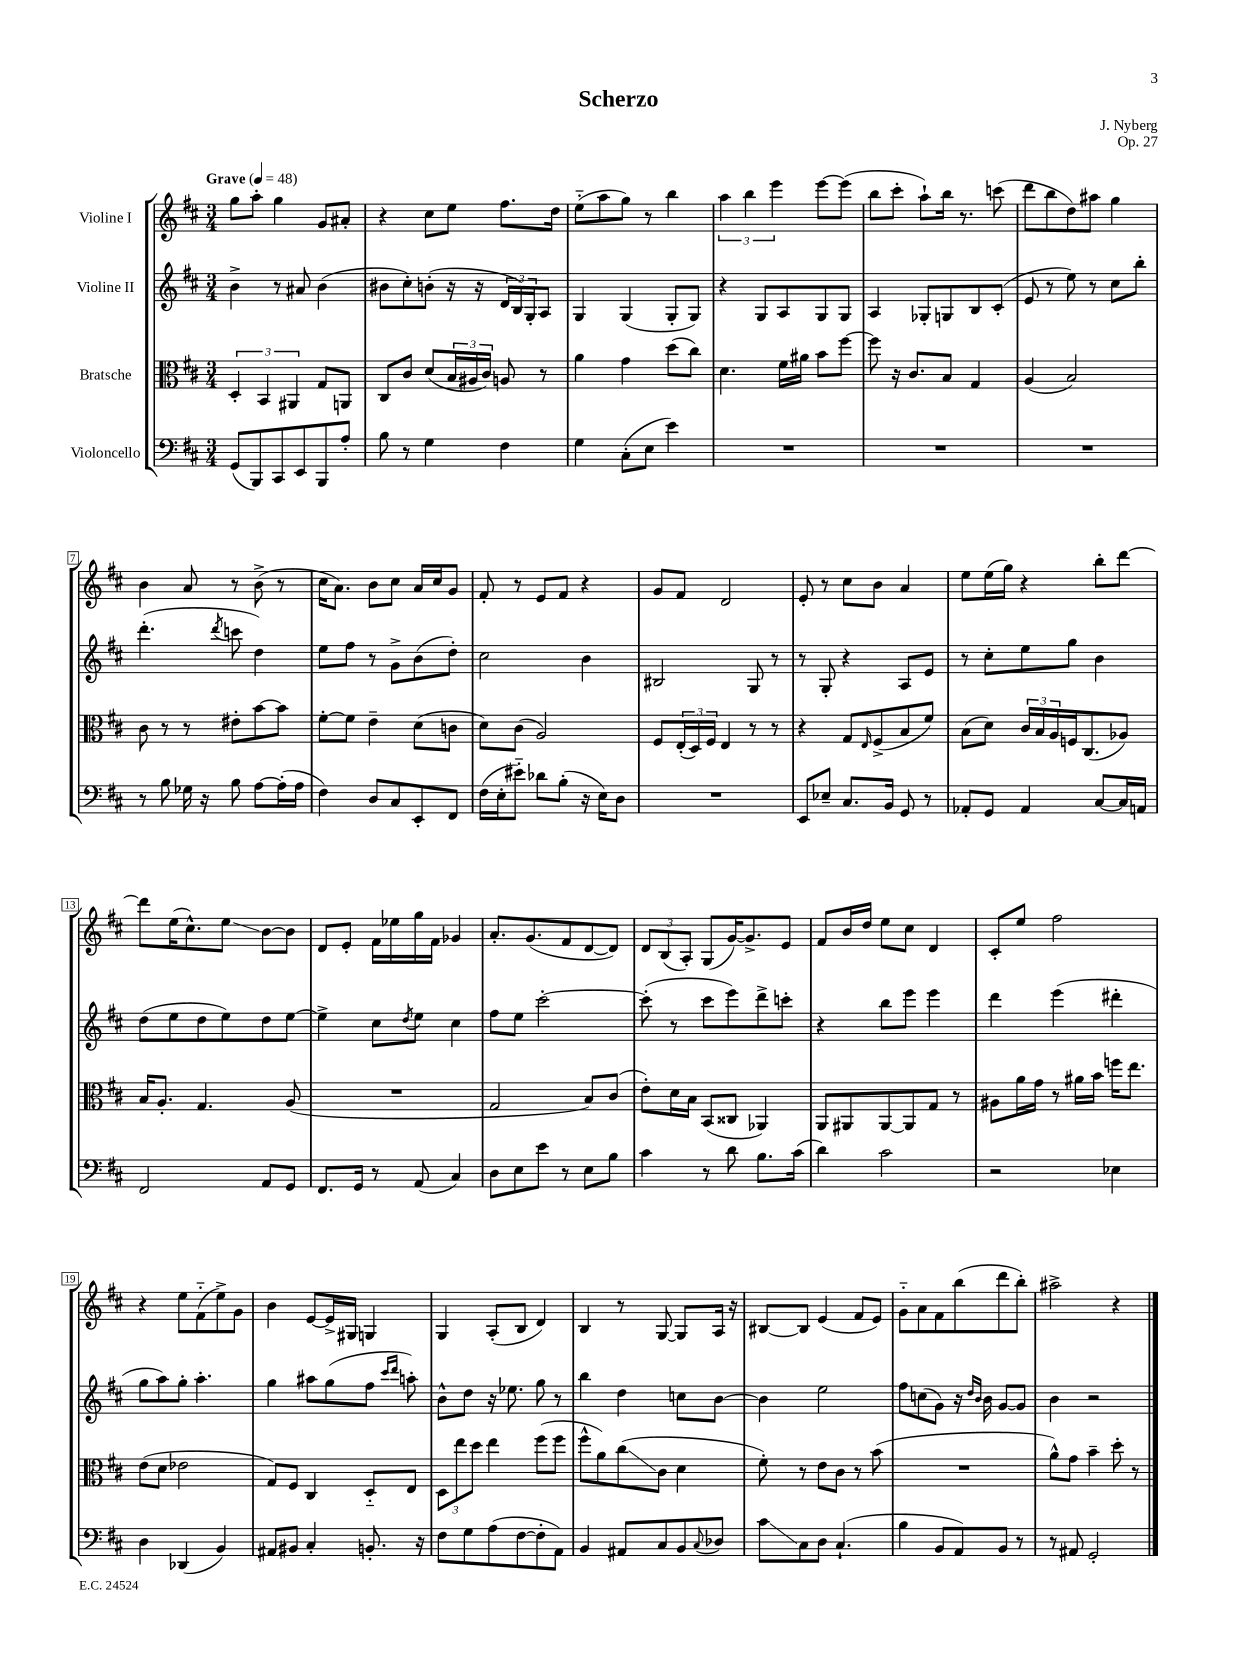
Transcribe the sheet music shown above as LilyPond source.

\header { title = "Scherzo" composer = "J. Nyberg" opus = "Op. 27" }
<<
\new StaffGroup <<
\new Staff = "s0" \with { instrumentName = "Violine I" } {
    \clef treble \key d \major \numericTimeSignature \time 3/4 \tempo "Grave" 4 = 48
    g''8 a''8-. g''4 g'8 ais'8-. |
    r4 cis''8 e''8 fis''8. d''16 |
    e''8-_( a''8 g''8) r8 b''4 |
    \tuplet 3/2 { a''4 b''4 e'''4 } e'''8~ e'''8( |
    b''8 cis'''8-. a''8-!) b''16 r8. c'''8( |
    d'''8 b''8 d''8) ais''8 g''4 |
    b'4 a'8 r8 b'8->( r8 |
    cis''16 a'8.) b'8 cis''8 a'16 cis''16 g'8 |
    fis'8-. r8 e'8 fis'8 r4 |
    g'8 fis'8 d'2 |
    e'8-. r8 cis''8 b'8 a'4 |
    e''8 e''16( g''16) r4 b''8-. d'''8~ |
    d'''8 e''16( cis''8.-^) e''8\glissando b'8~ b'8 |
    d'8 e'8-. fis'16 ees''16 g''16 fis'16 ges'4 |
    a'8.-. g'8.( fis'8 d'8~ d'8) |
    \tuplet 3/2 { d'8 b8( a8-.) } g8( g'16~) g'8.-> e'8 |
    fis'8 b'16 d''16 e''8 cis''8 d'4 |
    cis'8-. e''8 fis''2 |
    r4 e''8 fis'8-_( e''8->) g'8 |
    b'4 e'8~ e'16-> gis16 g4 |
    g4 a8-.( b8 d'4) |
    b4 r8 g8~ g8 a16 r16 |
    bis8~ bis8 e'4( fis'8 e'8) |
    g'8-_ a'8 fis'8 b''8( d'''8 b''8-.) |
    ais''2-> r4 \bar "|." |
}
\new Staff = "s1" \with { instrumentName = "Violine II" } {
    \clef treble \key d \major \numericTimeSignature \time 3/4
    b'4-> r8 ais'8 b'4( |
    bis'8 cis''8-.) b'8-.( r16 r16 \tuplet 3/2 { d'16 b16) g16-. } a8 |
    g4 g4( g8-. g8) |
    r4 g8 a8 g8 g8 |
    a4 ges8-. g8 b8 cis'8-.( |
    e'8 r8 e''8) r8 cis''8 b''8-. |
    d'''4.-.( \acciaccatura { d'''8 } c'''8 d''4) |
    e''8 fis''8 r8 g'8-> b'8( d''8-.) |
    cis''2 b'4 |
    bis2 g8 r8 |
    r8 g8-. r4 a8 e'8 |
    r8 cis''8-. e''8 g''8 b'4 |
    d''8( e''8 d''8 e''8) d''8 e''8~ |
    e''4-> cis''8 \acciaccatura { d''8 } e''8 cis''4 |
    fis''8 e''8 cis'''2~-. |
    cis'''8-.( r8 cis'''8 e'''8) d'''8-> c'''8-. |
    r4 b''8 e'''8 e'''4 |
    d'''4 e'''4( dis'''4-. |
    g''8 a''8) g''8-. a''4.-. |
    g''4 ais''8 g''8( fis''8 \grace { cis'''16 d'''16 } a''8-.) |
    b'8-^ d''8 r16 ees''8. g''8 r8 |
    b''4 d''4 c''8 b'8~ |
    b'4 e''2 |
    fis''8 c''8( g'8) r16 \grace { d''16 b'16 } b'16 g'8~ g'8 |
    b'4 r2 \bar "|." |
}
\new Staff = "s2" \with { instrumentName = "Bratsche" } {
    \clef alto \key d \major \numericTimeSignature \time 3/4
    \tuplet 3/2 { d4-. b,4 ais,4 } g8 a,8 |
    cis8 cis'8 d'8( \tuplet 3/2 { b16 ais16 cis'16) } a8 r8 |
    a'4 g'4 d''8( cis''8) |
    d'4. fis'16 ais'16 b'8 fis''8~ |
    fis''8 r16 cis'8. b8 g4 |
    a4( b2) |
    cis'8 r8 r8 eis'8-. b'8~ b'8 |
    fis'8~-. fis'8 e'4-- d'8( c'8 |
    d'8) cis'8( a2) |
    fis8 \tuplet 3/2 { e16-.( d16) fis16 } e4 r8 r8 |
    r4 g8 \grace { e16 } fis8->( b8 fis'8) |
    b8( d'8) \tuplet 3/2 { cis'16 b16 a16 } f16 cis8.( aes8) |
    b16 a8.-. g4. a8( |
    R2. |
    g2 b8) cis'8( |
    e'8-.) d'16 b16 b,8( cisis8 aes,4) |
    a,8 ais,8 ais,8~ ais,8 g8 r8 |
    ais8 a'16 g'16 r8 ais'16 b'16 f''16 e''8. |
    e'8( d'8 ees'2 |
    g8) fis8 cis4 d8-_ e8 |
    \tuplet 3/2 { d8 e''8 d''8 } e''4 fis''8( fis''8 |
    fis''8-^ a'8) cis''8\glissando( cis'8 d'4 |
    fis'8-.) r8 e'8 cis'8 r8 b'8( |
    R2. |
    a'8-^) g'8 b'4-- d''8-. r8 \bar "|." |
}
\new Staff = "s3" \with { instrumentName = "Violoncello" } {
    \clef bass \key d \major \numericTimeSignature \time 3/4
    g,8( b,,8) cis,8 e,8 b,,8 a8-. |
    b8 r8 g4 fis4 |
    g4 cis8-.( e8 e'4) |
    R2. |
    R2. |
    R2. |
    r8 b8 ges16 r16 b8 a8~ a16-.( a16 |
    fis4) d8 cis8 e,8-. fis,8 |
    fis16( e16-. eis'8-_) des'8 b8-.( r16 e16) d8 |
    R2. |
    e,8 ees8-- cis8. b,16 g,8 r8 |
    aes,8-. g,8 aes,4 cis8~ cis16 a,16 |
    fis,2 a,8 g,8 |
    fis,8. g,16 r8 a,8( cis4) |
    d8 e8 e'8 r8 e8 b8 |
    cis'4 r8 d'8 b8. cis'16( |
    d'4) cis'2 |
    r2 ees4 |
    d4 des,4( b,4) |
    ais,8 bis,8 cis4-. b,8.-. r16 |
    fis8 g8 a8( fis8~ fis8-. a,8) |
    b,4 ais,8 cis8 b,8 \appoggiatura { cis8 } des8 |
    cis'8\glissando cis8 d8 cis4.-!( |
    b4 b,8 a,8) b,8 r8 |
    r8 ais,8 g,2-. \bar "|." |
}
>>
>>
\layout { \context { \Score \override BarNumber.stencil = #(make-stencil-boxer 0.1 0.3 ly:text-interface::print) } }
